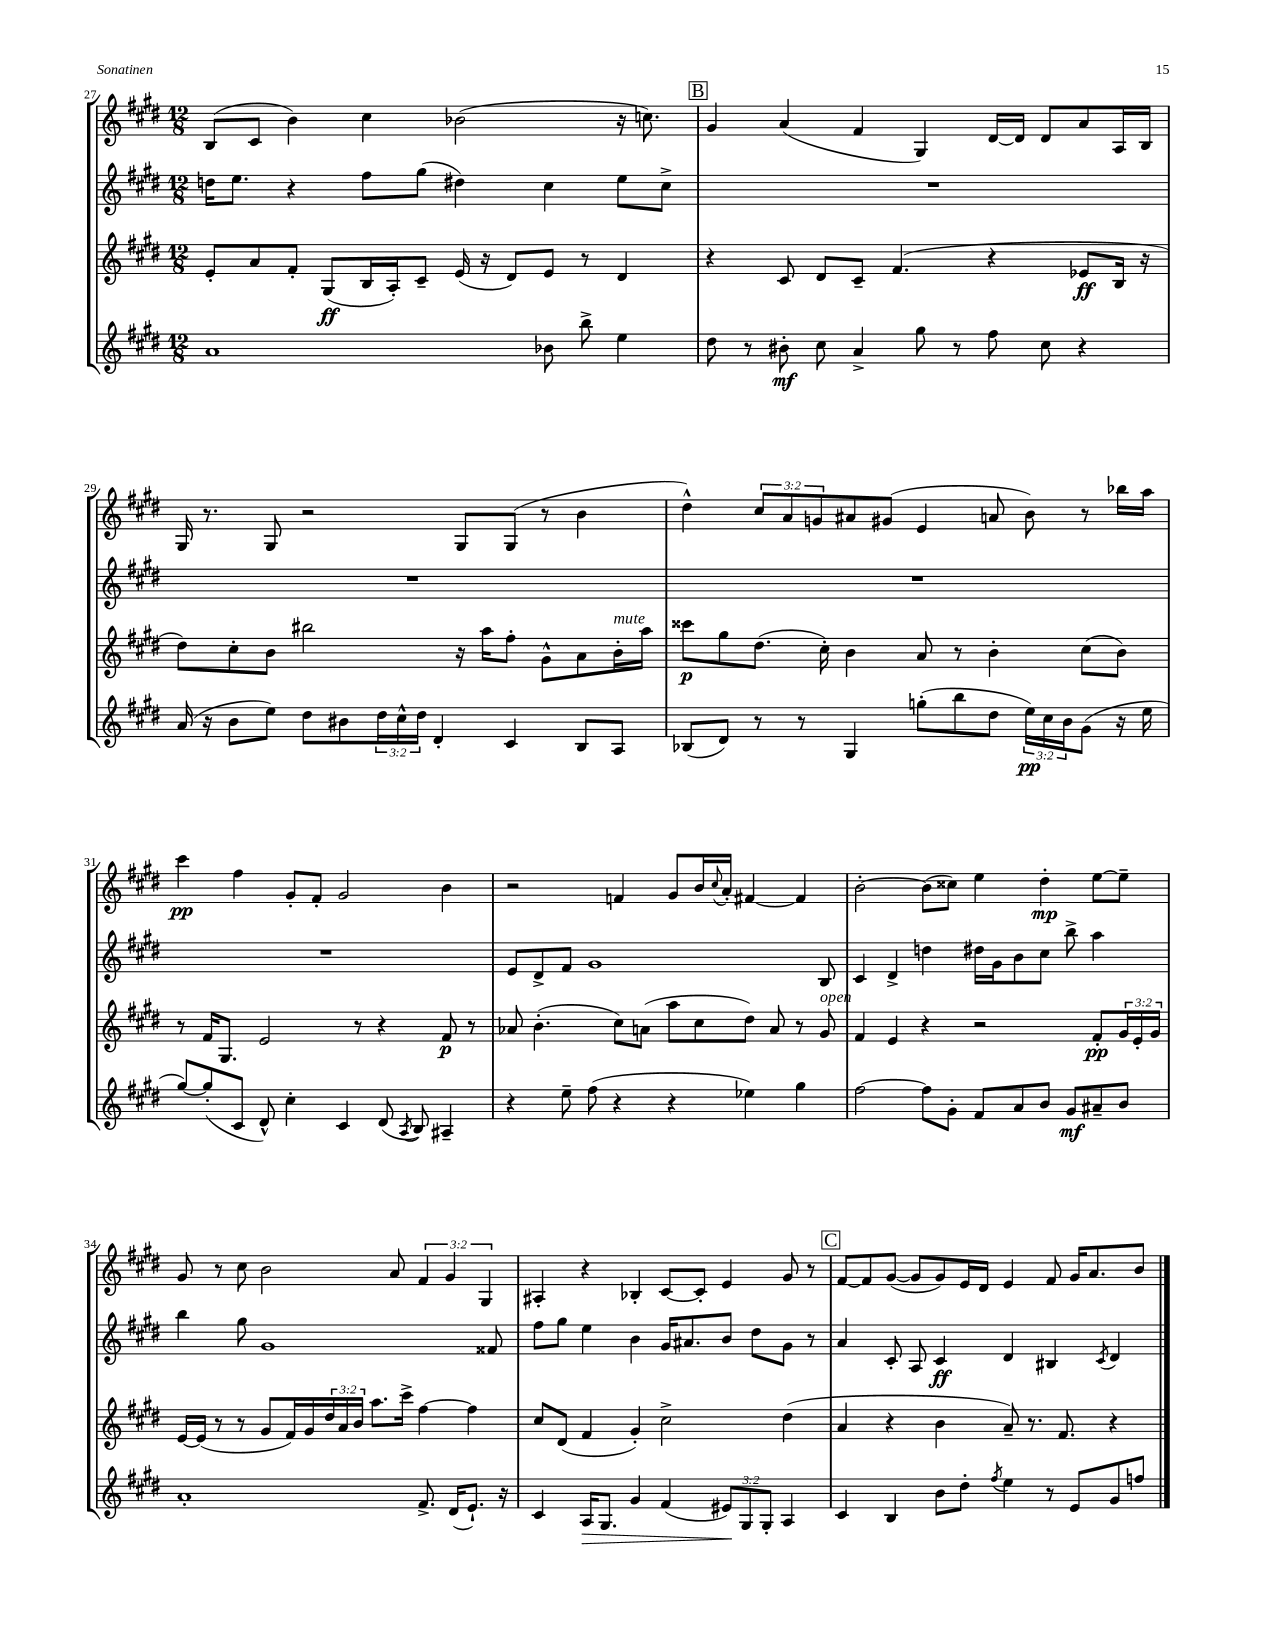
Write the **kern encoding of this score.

**kern	**kern	**kern	**kern
*staff4	*staff3	*staff2	*staff1
*clefG2	*clefG2	*clefG2	*clefG2
*k[f#c#g#d#]	*k[f#c#g#d#]	*k[f#c#g#d#]	*k[f#c#g#d#]
*M12/8	*M12/8	*M12/8	*M12/8
1a	8e'/L	16dd\LK	(8B/L
.	.	8.ee\J	.
.	8a/	.	8c#/J
.	8f#'/J	4r	4b\)
.	(8G#/L	.	.
.	16B/L	8ff#\L	4cc#\
.	16A'/J)	.	.
.	8c#~/J	(8gg#\J	.
.	(16e/	4dd#\)	(2b-\
.	16r	.	.
.	8d#/L)	.	.
8b-\	8e/J	4cc#\	.
8bb^\	8r	.	.
4ee\	4d#/	8ee\L	16r
.	.	.	8.cc\)
.	.	8cc#^\J	.
=	=	=	=
8dd#\	4r	1.r	4g#/
8r	.	.	.
8b#'\	8c#/	.	(4a/
8cc#\	8d#/L	.	.
4a^/	8c#~/J	.	4f#/
.	(4.f#/	.	.
8gg#\	.	.	4G#/)
8r	.	.	.
8ff#\	4r	.	[16d#/LL
.	.	.	16d#/]JJ
8cc#\	.	.	8d#/L
4r	8e-/L	.	8a/
.	16B/Jk	.	16A/L
.	16r	.	16B/JJ
=	=	=	=
(16a/	8dd#\L)	1.r	16G#/
16r	.	.	8.r
8b\L	8cc#'\	.	.
8ee\J)	8b\J	.	8G#/
8dd#\L	2bb#\	.	2r
8b#\	.	.	.
24dd#\L	.	.	.
24cc#^^\	.	.	.
24dd#\JJ	.	.	.
4d#'/	.	.	.
.	16r	.	8G#/L
.	16aa\LK	.	.
4c#/	8ff#'\J	.	(8G#/J
.	8g#^^\L	.	8r
8B/L	8a\	.	4b\
8A/J	16b'\L	.	.
.	16aa\JJ	.	.
=	=	=	=
(8B-/L	8ccc##\L	1.r	4dd#^^\)
8d#/J)	8gg#\	.	.
8r	(8.dd#\J	.	12cc#/L
.	.	.	12a/
8r	.	.	.
.	.	.	12g/
.	16cc#'\)	.	.
4G#/	4b\	.	8a#/
.	.	.	(8g#/J
(8gg'\L	8a/	.	4e/
8bb\	8r	.	.
8dd#\J	4b'\	.	8a/
24ee\LL)	.	.	8b\)
24cc#\	.	.	.
24b\J	.	.	.
(8g#\J	(8cc#\L	.	8r
16r	8b\J)	.	16bb-\LL
16ee\	.	.	16aa\JJ
=	=	=	=
[8gg#/L)	8r	1.r	4ccc#\
(8gg#'/]	16f#/LK	.	.
.	8.G#/J	.	.
8c#/J	.	.	4ff#\
8d#^^/)	2e/	.	.
4cc#'\	.	.	8g#'/L
.	.	.	8f#'/J
4c#/	.	.	2g#/
.	8r	.	.
(8d#/	4r	.	.
8qA/	.	.	.
8B/)	.	.	.
4A#~/	8f#/	.	4b\
.	8r	.	.
=	=	=	=
4r	8a-/	8e/L	2r
.	(4.b'\	8d#^/	.
8ee~\	.	8f#/J	.
(8ff#\	.	1g#	.
4r	8cc#\L)	.	4f/
.	(8a\J	.	.
4r	8aa\L	.	8g#/L
.	8cc#\	.	16b/L
.	.	.	8qqcc#/
.	.	.	16a'/JJ
4ee-\)	8dd#\J)	.	[4f#/
.	8a/	.	.
4gg#\	8r	.	4f#/]
.	8g#/	8B/	.
=	=	=	=
[2ff#\	4f#/	4c#/	[2b'\
.	4e/	4d#^/	.
8ff#\]L	4r	4dd\	(8b\]L
8g#'\J	.	.	8cc##\J)
8f#/L	2r	16dd#\LL	4ee\
.	.	16g#\J	.
8a/	.	8b\	.
8b/J	.	8cc#\J	4dd#'\
8g#/L	.	8bb^\	.
8a#~/	8f#'/L	4aa\	[8ee\L
8b/J	24g#/L	.	8ee~\]J
.	24e'/	.	.
.	24g#/JJ	.	.
=	=	=	=
1a'	[16e/LL	4bb\	8g#/
.	(16e/]JJ	.	.
.	8r	.	8r
.	8r	8gg#\	8cc#\
.	8g#/L	1g#	2b\
.	16f#/L)	.	.
.	16g#/	.	.
.	24dd#/	.	.
.	24a/	.	.
.	24b/JJ	.	.
.	8.aa\L	.	.
.	.	.	8a/
.	16ccc#^\Jk	.	.
8.f#^/	[4ff#\	.	6f#/
.	.	.	6g#/
(16d#/LK	.	.	.
8.e`/J)	4ff#\]	.	.
.	.	.	6G#/
.	.	8f##/	.
16r	.	.	.
=	=	=	=
4c#/	8cc#/L	8ff#\L	4A#'/
.	(8d#/J	8gg#\J	.
16A/LK	4f#/	4ee\	4r
8.G#/J	.	.	.
4g#/	4g#'/)	4b\	4B-'/
(4f#/	2cc#^\	16g#/LK	[8c#/L
.	.	8.a#/	.
.	.	.	8c#'/]J
12e#/L)	.	8b/J	4e/
12G#/	.	.	.
.	.	8dd#\L	.
12G#'/J	.	.	.
4A/	(4dd#\	8g#\J	8g#/
.	.	8r	8r
=	=	=	=
4c#/	4a/	4a/	[8f#/L
.	.	.	8f#/]
4B/	4r	8c#'/	([8g#/J
.	.	8A/	8g#/]L
8b\L	4b\	4c#/	8g#/)
8dd#'\J	.	.	16e/L
.	.	.	16d#/JJ
8qff#/	.	.	.
4ee\	8a~/)	4d#/	4e/
.	8.r	.	.
8r	.	4B#/	8f#/
.	8.f#/	.	.
8e/L	.	.	16g#/LK
.	.	.	8.a/
.	.	8qc#/	.
8g#/	4r	4d#/	.
8ff/J	.	.	8b/J
==	==	==	==
*-	*-	*-	*-
